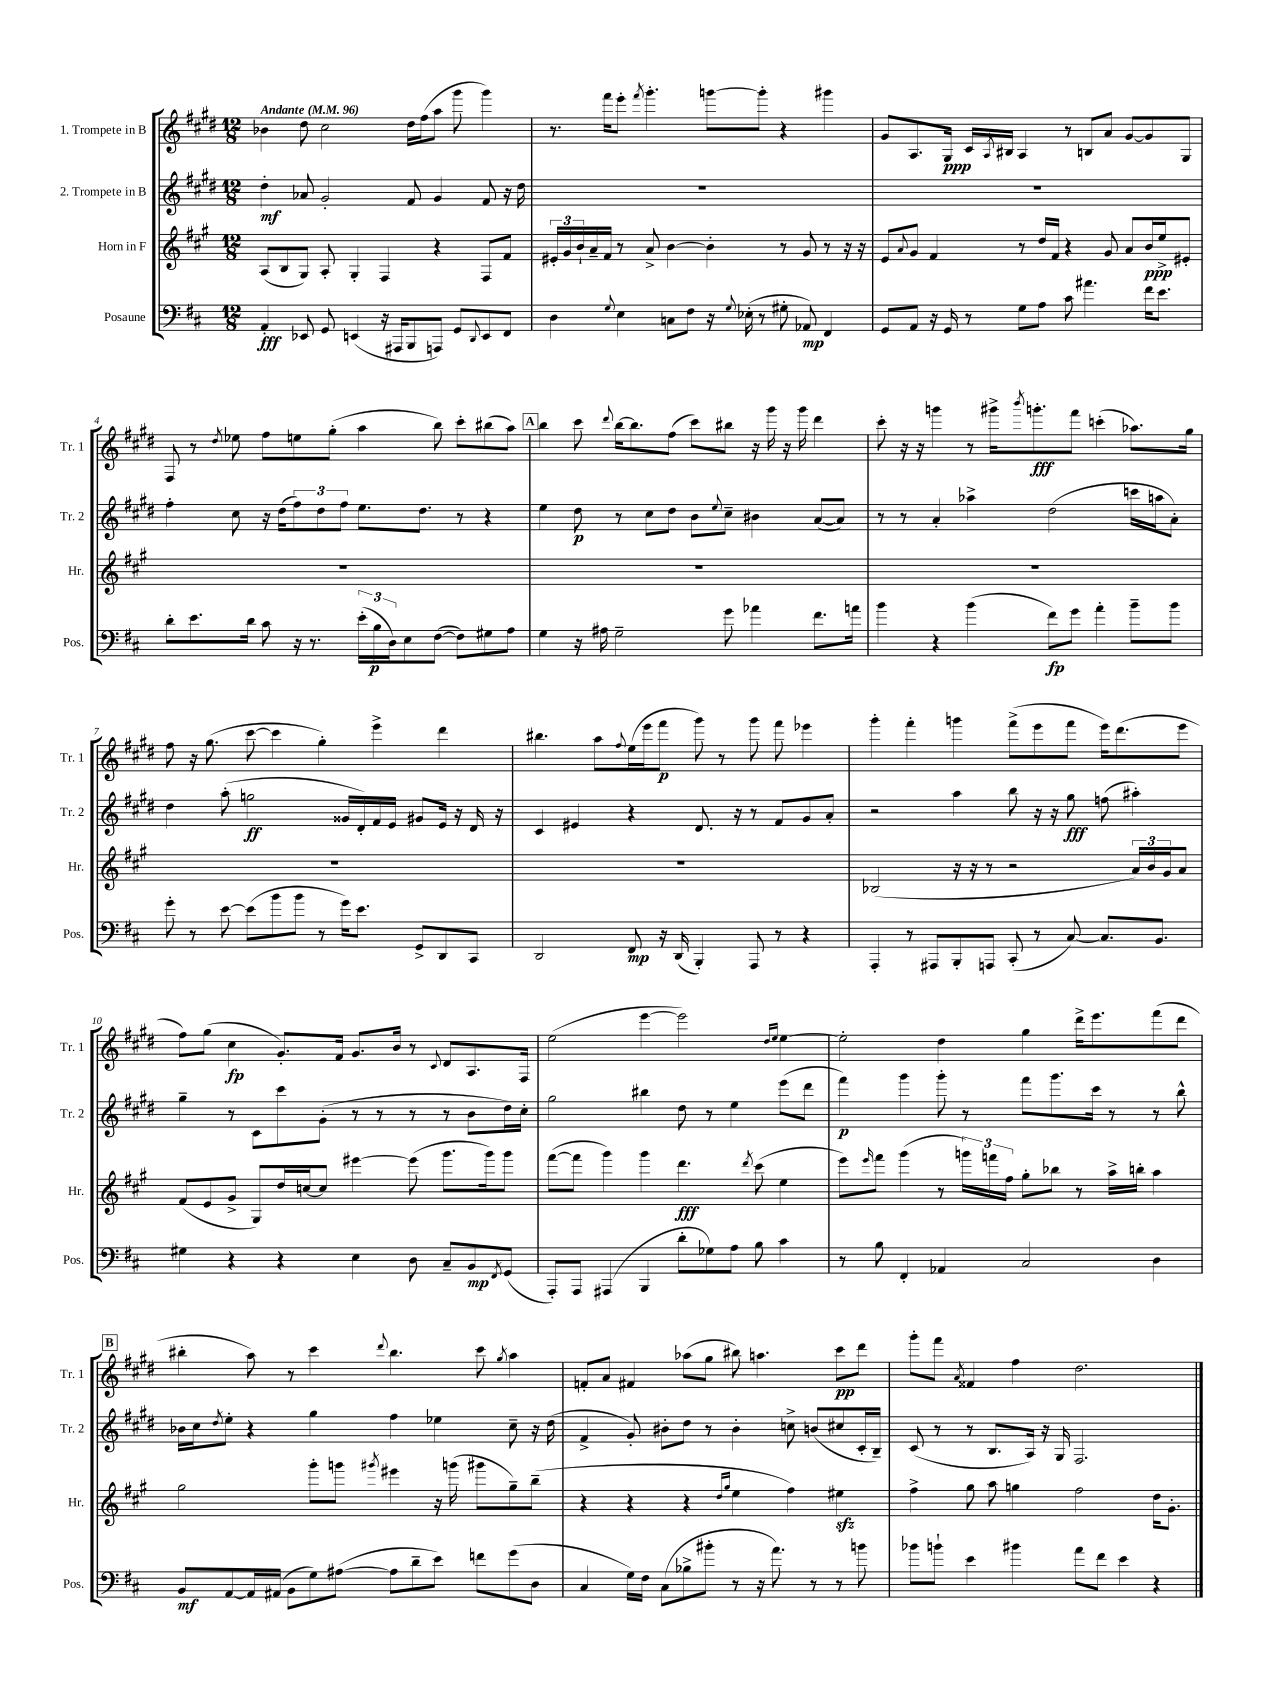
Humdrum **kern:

**kern	**kern	**kern	**kern
*staff4	*staff3	*staff2	*staff1
*clefF4	*clefG2	*clefG2	*clefG2
*k[f#c#]	*k[f#c#g#]	*k[f#c#g#d#]	*k[f#c#g#d#]
*M12/8	*M12/8	*M12/8	*M12/8
*MM96	*MM96	*MM96	*MM96
4AA'/	(8A/L	4dd#'\	4b-\
.	8B/	.	.
8EE-/	8G#/J)	8a-/	8dd#\
8GG/	8A'/	2g#'/	2cc#\
(4EE/	4G#'/	.	.
16r	4F#/	.	.
16AAA#/LK	.	.	.
8BBB/	.	8f#/	16dd#\LL
.	.	.	(16ff#\J
8AAA/J)	4r	4g#/	8aa\J
8GG/L	.	.	8ggg#\
8qqDD/	.	.	.
8EE/	8F#/L	8f#/	4ggg#\)
8FF#/J	8f#/J	16r	.
.	.	16dd#\	.
=	=	=	=
4D\	24e#'/LL	1.r	8.r
.	24g#/	.	.
.	24b`/	.	.
.	16a~/	.	.
.	16f#/JJ	.	16fff#\LK
8qqG/	.	.	.
4E\	8r	.	8eee'\J
.	.	.	8qfff#/
.	8a^/	.	4.ggg#'\
8C\L	[4b\	.	.
8F#\J	.	.	.
16r	4b'\]	.	[8ggg\L
8qqG/	.	.	.
(16E-'\	.	.	.
8r	.	.	8ggg'\]J
8G#'\	8r	.	4r
8AA-/)	8g#/	.	.
4FF#/	8r	.	4ggg#\
.	16r	.	.
.	16r	.	.
=	=	=	=
8GG/L	8e/L	1.r	8g#/L
.	8qqa/	.	.
8AA/J	8g#/J	.	8.A/
16r	4f#/	.	.
16GG/	.	.	16G#/Jk
8r	.	.	16c#/LL
.	.	.	8qA/
.	.	.	16B#/JJ
8G\L	8r	.	4A/
8A\J	16dd/LL	.	.
.	16f#/JJ	.	.
8c#\	4r	.	8r
4.a#\	.	.	8B/L
.	8g#/	.	8a/J
.	8a/L	.	[8g#/L
16f#\LK	16b/L	.	8g#/]
8.e\J	16ee^/J	.	.
.	8e#'/J	.	8G#/J
=	=	=	=
8d'\L	1.r	4ff#'\	8F#/
8.e\	.	.	8r
.	.	.	8qdd#/
.	.	8cc#\	8ee-\
16d\Jk	.	.	.
8c#\	.	16r	8ff#\L
.	.	(16dd#\LK	.
16r	.	12ff#\)	8ee\
8.r	.	.	.
.	.	12dd#\	.
.	.	.	(8gg#'\J
.	.	12ff#\J	.
(24e'\LL	.	8.ee\L	4aa\
24B\	.	.	.
24D\J)	.	.	.
8E\	.	.	.
.	.	8.dd#\J	.
([8F#\J	.	.	8bb\)
8F#\]L)	.	8r	8ccc#'\L
8G#\	.	4r	(8bb#\
8A\J	.	.	8aa\J)
=	=	=	=
4G\	1.r	4ee\	4bb\
16r	.	8dd#\	8ccc#\
16A#\	.	.	.
.	.	.	8qqddd#/
2G~\	.	8r	[16bb\LK
.	.	.	8.bb\]
.	.	8cc#\L	.
.	.	8dd#\J	(8ff#\J
.	.	8b\L	8ccc#\L)
.	.	8qqee/	.
8g\	.	8cc#~\J	8bb#\J
4a-\	.	4b#\	16r
.	.	.	16ggg#\
.	.	.	16r
.	.	.	16ggg#\
8.f#\L	.	([8a/L	4ddd#\
.	.	8a/]J)	.
16a\Jk	.	.	.
=	=	=	=
4b\	1.r	8r	8ccc#'\
.	.	8r	16r
.	.	.	16r
4r	.	4a'/	4ggg\
(4b\	.	4aa-^\	8r
.	.	.	16ggg#^\LK
.	.	.	8qbbb/
.	.	.	8.ggg'\
8f#\L)	.	(2dd#\	.
8g\J	.	.	8fff#\J
4a'\	.	.	(4ccc'\
8b~\L	.	16ccc\LL	8.aa-\L)
.	.	16aa\J	.
8b\J	.	8a'\J)	.
.	.	.	16gg#\Jk
=	=	=	=
8g'\	1.r	4dd#\	8ff#\
8r	.	.	16r
.	.	.	(8.gg#\
[8e\	.	(8aa'\	.
(8e\]L	.	2gg\	[8ccc#\
8b\	.	.	4ccc#\]
8b\J	.	.	.
8r	.	.	4gg#'\)
16g\LK)	.	16g##/LL	.
8.e\J	.	16d#'/)	.
.	.	16f#/	4eee^\
.	.	16e/JJ	.
8GG^/L	.	8g#/L	.
8DD/	.	16e/Jk	4ddd#\
.	.	16r	.
8CC#/J	.	16d#/	.
.	.	16r	.
=	=	=	=
2DD/	1.r	4c#/	4.bb#\
.	.	4e#/	.
.	.	.	8aa\L
.	.	.	8qqff#/
8FF#/	.	4r	(16ee\L
.	.	.	16eee\J
16r	.	.	8fff#\J
(16DD/	.	.	.
4BBB'/)	.	8.d#/	8ggg#\)
.	.	.	8r
.	.	16r	.
8AAA/	.	8r	8ggg#\
8r	.	8f#/L	8fff#\
4r	.	8g#/	4eee-\
.	.	8a'/J	.
=	=	=	=
4AAA'/	(2B-/	2r	4ggg#'\
8r	.	.	4fff#'\
8AAA#/L	.	.	.
8BBB'/	16r	4aa\	4ggg\
.	16r	.	.
8AAA/J	8r	.	.
(8CC#'/	2r	8bb\	(8fff#^\L
8r	.	16r	8eee\
.	.	16r	.
[8C#/)	.	8gg#\	8fff#\J
8.C#/]L	.	(8ff\	16eee\LK)
.	.	.	(8.ddd#\
.	24a/LL)	4aa#'\)	.
.	24b/	.	.
8.BB/J	.	.	.
.	24g#/J	.	.
.	8a/J	.	8eee\J
=	=	=	=
4G#\	(8f#/L	4gg#~\	8ff#\L)
.	8e/	.	(8gg#\J
4r	8g#^/J	8r	4cc#\
.	8G#/L)	8c#\L	.
4r	16dd/L	8ccc#\	8.g#'/L)
.	[16cc/J	.	.
.	8cc/]J	(8g#'\J	.
.	.	.	16f#/Jk
4E\	[4eee#\	8r	8.g#/L
.	.	8r	.
.	.	.	16b/Jk
8D\	(8eee#\]	8r	8r
.	.	.	8qqc#/
8C#~/L	8.ggg#\L	8r	8d#/L
8BB/	.	8b\L	8.A/
.	16ggg#\k)	.	.
8qFF#/	.	.	.
(8GG/J	8ggg#\J	16dd#\L)	.
.	.	16cc#'\JJ	16F#/Jk
=	=	=	=
8AAA'/L)	([8fff#\L	2gg#\	(2ee\
8AAA/J	8fff#\]J	.	.
(4AAA#/	4ggg#\)	.	.
4BBB/	4ggg#\	4bb#\	[4eee\
8d'\L	4.ddd\	8dd#\	2eee\])
8G-\)	.	8r	.
8A\J	.	4ee\	.
.	8qddd/	.	.
8B\	(8ccc#\	.	.
.	.	.	16qqdd#/LL
.	.	.	16qqee/JJ
4c#\	4ee\	(8eee\L	[4ee\
.	.	8ddd#\J	.
=	=	=	=
8r	8eee\L)	4fff#\)	2ee'\]
.	16qqeee/	.	.
8B\	8fff#\J	.	.
4FF#'/	(4ggg#\	4ggg#\	.
4AA-/	8r	8ggg#'\	4dd#\
.	24ggg\LL)	8r	.
.	24fff\	.	.
.	24ff#\JJ	.	.
2C#/	8gg#'\L	8fff#\L	4gg#\
.	8bb-\J	8.ggg#\	.
.	8r	.	16ddd#^\LK
.	.	16ccc#\Jk	8.eee\
.	16aa^\LL	8r	.
.	16bb'\JJ	.	.
4D\	4aa\	8r	(8fff#\
.	.	8bb^^\	8ddd#\J
=	=	=	=
8BB/L	2gg#\	16b-\LL	4bb#'\
.	.	16cc#\J	.
.	.	8qdd#/	.
[8AA/	.	8ee'\J	.
16AA/]L	.	4r	8aa\)
(16AA#/JJ	.	.	.
8BB\L	.	.	8r
8G\)	8ggg#'\L	4gg#\	4ccc#\
([8A#\J	8ggg\J	.	.
.	8qggg#/	.	8qqddd#/
8A#\]L	4eee#\	4ff#\	4.bb#\
8d~\	.	.	.
8e\J)	16r	4ee-\	.
.	(16ggg\	.	.
8f\L	8ggg#\L	.	8ccc#\
.	.	.	8qgg#/
(8g\	8gg#~\)	8cc#~\	4aa\
8D\J	(8bb~\J	16r	.
.	.	(16dd#\	.
=	=	=	=
4C#/	4r	4f#^/	8f'/L
.	.	.	8a/J
16G\LL)	4r	8g#'/)	4f#/
16F#\JJ	.	.	.
(8C#\L	.	8b#'\L	.
8B-^\	4r	8dd#\J	(8aa-\L
8b#'\J	.	8r	8gg#\J
.	16qqdd/LL	.	.
.	16qqgg#/JJ	.	.
8r	4ee\	4b#'\	8bb#\)
16r	.	.	4.aa\
8.a\)	.	.	.
.	4ff#\)	8cc^\	.
8r	.	(8b/L	.
8r	4ee#\	8cc#/	8ccc#\L
8b\	.	16c#'/L	8ddd#\J
.	.	16B~/JJ)	.
=	=	=	=
8b-\L	4ff#^\	(8c#/	8ggg#'\L
8b`\J	.	8r	8fff#\J
.	.	.	8qa/
4e\	8gg#\	8r	4f##/
.	8aa\	8.B/L	.
4b#\	4gg\	.	4ff#\
.	.	16A/Jk)	.
.	.	16r	.
.	.	16G#/	.
8a\L	2ff#\	2.F#/	2.dd#\
8f#\J	.	.	.
4e\	.	.	.
4r	16dd\LK	.	.
.	8.g#'\J	.	.
==	==	==	==
*-	*-	*-	*-
